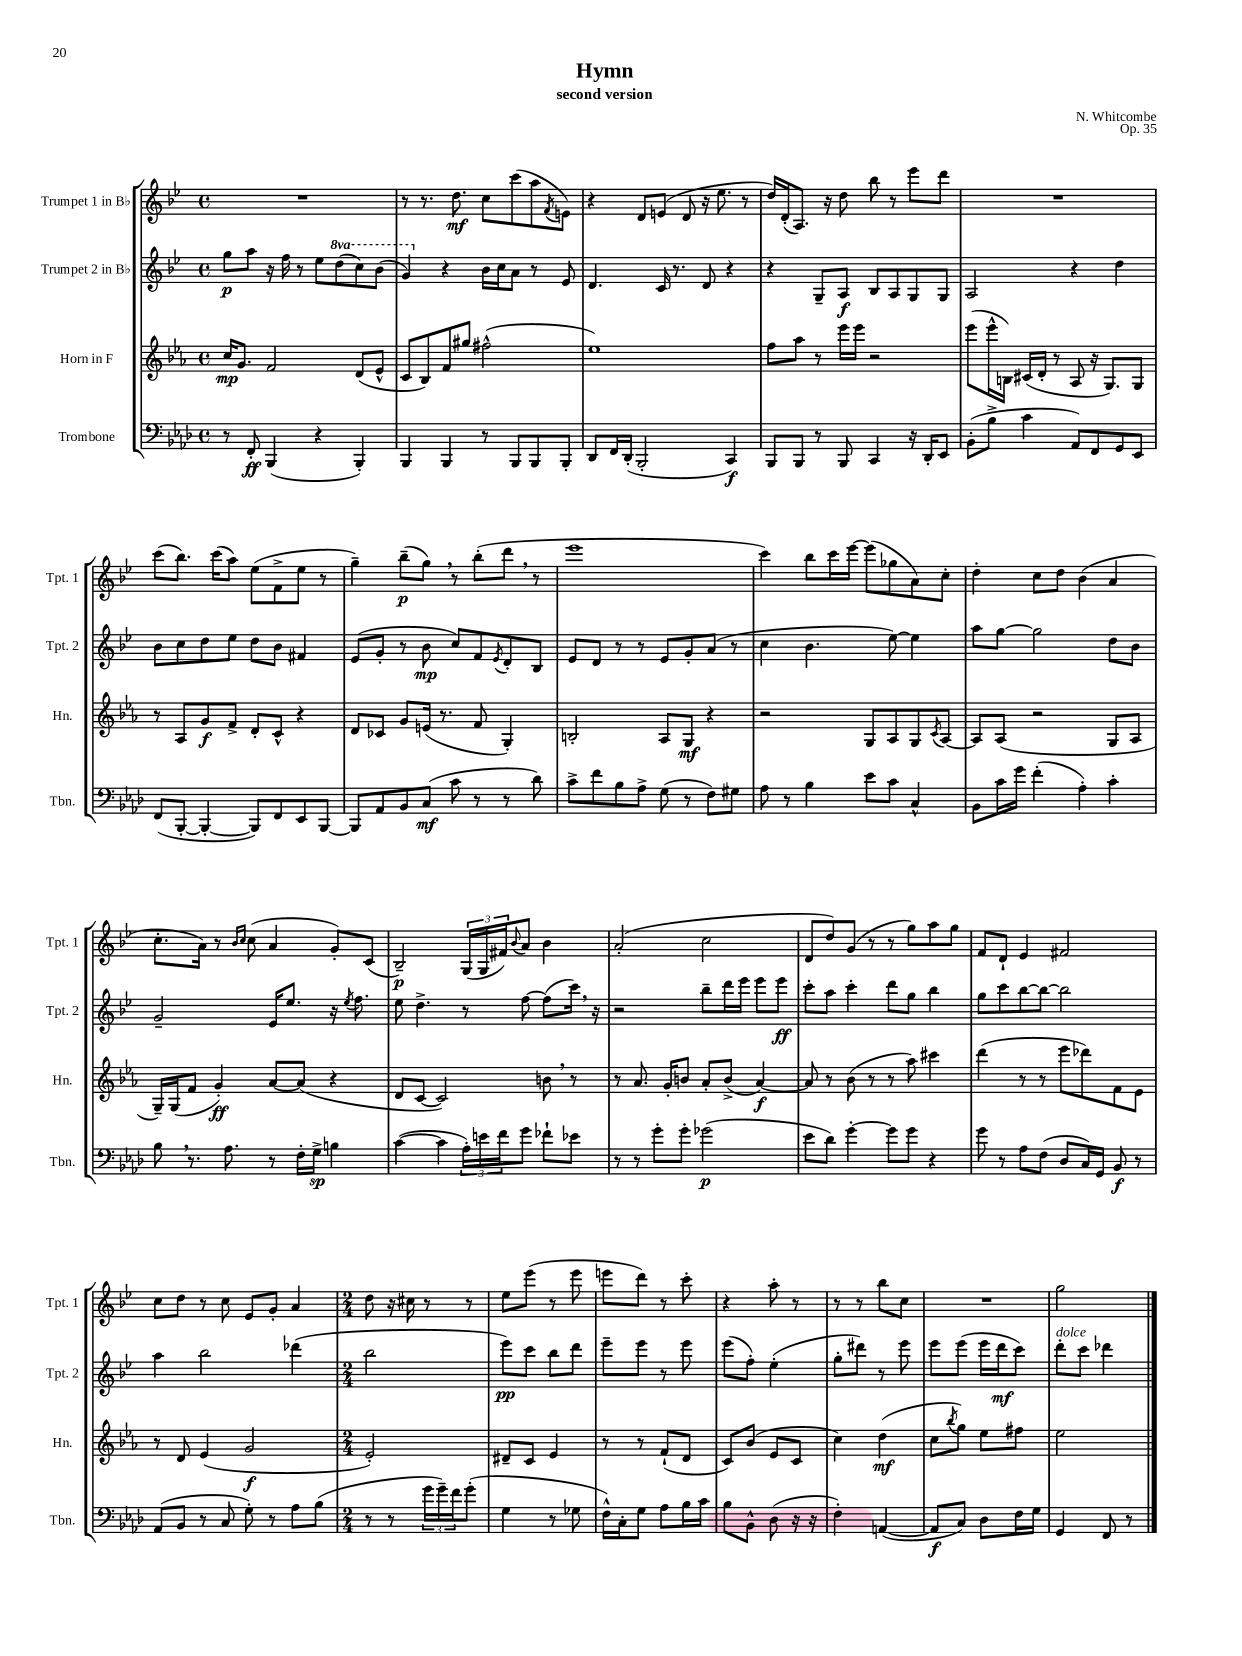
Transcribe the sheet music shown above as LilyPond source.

\header { title = "Hymn" composer = "N. Whitcombe" subtitle = "second version" opus = "Op. 35" }
<<
\new StaffGroup <<
\new Staff = "s0" \with { instrumentName = "Trumpet 1 in Bb" shortInstrumentName = "Tpt. 1" } {
    \clef treble \key bes \major \defaultTimeSignature \time 4/4
    R1 |
    r8 r8. d''8.\mf c''8 c'''8( a''8 \acciaccatura { f'8 } e'8) |
    r4 d'8 e'8( d'8 r16 ees''8. r8 |
    d''16) d'16-.( a8.) r16 d''8 bes''8 r8 ees'''8 d'''8 |
    R1 |
    c'''8( bes''8.) c'''16( a''8) ees''8( f'8-> ees''8 r8 |
    g''4--) bes''8--\p( g''8) \breathe r8 bes''8-.( d'''8 \breathe r8 |
    ees'''1 |
    c'''4) bes''8 c'''16 ees'''16~ ees'''8( ges''8 a'8) c''8-. |
    d''4-. c''8 d''8 bes'4( a'4 |
    c''8.-. a'16) r8 \grace { bes'16 c''16 } c''8( a'4 g'8-.) c'8( |
    bes2--\p) \tuplet 3/2 { g16( g16 fis'16) } \appoggiatura { bes'8 } a'8 bes'4 |
    a'2-.( c''2 |
    d'8 d''8) g'8( r8 r8 g''8) a''8 g''8 |
    f'8 d'8-! ees'4 fis'2 |
    c''8 d''8 r8 c''8 ees'8 g'8-. a'4 |
    \numericTimeSignature \time 2/4 d''8 r16 cis''16 r8 r8 |
    ees''8 ees'''8( r8 ees'''8 |
    e'''8 d'''8) r8 c'''8-. |
    r4 a''8-. r8 |
    r8 r8 bes''8 c''8 |
    R2 |
    g''2 \bar "|." |
}
\new Staff = "s1" \with { instrumentName = "Trumpet 2 in Bb" shortInstrumentName = "Tpt. 2" } {
    \clef treble \key bes \major \defaultTimeSignature \time 4/4 \set Staff.ottavationMarkups = #ottavation-simple-ordinals
    g''8\p a''8 r16 f''16 r8 ees''8 \ottava #1 d'''8( c'''8) bes''8( |
    g''4) \ottava #0 r4 bes'16 c''16 a'8 r8 ees'8 |
    d'4. c'16 r8. d'8 r4 |
    r4 g8-- a8\f bes8 a8 g8 g8 |
    a2 r4 d''4 |
    bes'8 c''8 d''8 ees''8 d''8 bes'8 fis'4 |
    ees'8( g'8-. r8 bes'8\mp c''8) f'8 \acciaccatura { ees'8 } d'8-. bes8 |
    ees'8 d'8 r8 r8 ees'8 g'8-. a'8( r8 |
    c''4 bes'4. ees''8~) ees''4 |
    a''8 g''8~ g''2 d''8 bes'8 |
    g'2-- ees'16 ees''8. r16 \acciaccatura { ees''8 } f''8. |
    ees''8 d''4.-> r8 f''8~ f''8( c'''16) \breathe r16 |
    r2 bes''8-- d'''16 ees'''16 ees'''8 ees'''8\ff |
    c'''8-. a''8 c'''4-. d'''8 g''8 bes''4 |
    g''8 c'''8 bes''8~ bes''8~ bes''2 |
    a''4 bes''2 des'''4( |
    \numericTimeSignature \time 2/4 bes''2 |
    ees'''8\pp) c'''8 bes''8 d'''8 |
    ees'''8-- ees'''8 r8 ees'''8 |
    ees'''8( f''8-.) ees''4-.( |
    g''8-. dis'''8) r8 ees'''8 |
    ees'''8 ees'''8( ees'''16 d'''16\mf c'''8) |
    d'''8-.^\markup { \italic "dolce" } c'''8 des'''4 \bar "|." |
}
\new Staff = "s2" \with { instrumentName = "Horn in F" shortInstrumentName = "Hn." } {
    \clef treble \key ees \major \defaultTimeSignature \time 4/4
    c''16\mp g'8. f'2 d'8( ees'8-^ |
    c'8 bes8) f'8 gis''8 fis''2-^( |
    ees''1) |
    f''8 aes''8 r8 ees'''16 ees'''16 r2 |
    ees'''8( ees'''16-^ b16) cis'16( d'16-. r8 aes8 r16 g8.) g8 |
    r8 aes8 g'8\f f'8-> d'8-. c'8-^ r4 |
    d'8 ces'8 g'8 e'16( r8. f'8 g4-.) |
    b2-. aes8 g8\mf r4 |
    r2 g8 aes8 g8 \acciaccatura { c'8 } aes8~ |
    aes8 aes8( r2 g8 aes8 |
    g16--) g16( f'8 g'4-.\ff) aes'8~ aes'8( r4 |
    d'8 c'8~ c'2) b'8 \breathe r8 |
    r8 aes'8. g'16-. b'8 aes'8-. b'8->( aes'4~\f) |
    aes'8 r8 bes'8( r8 r8 aes''8) cis'''4 |
    d'''4( r8 r8 ees'''8 des'''8) f'8 ees'8 |
    r8 d'8 ees'4( g'2\f |
    \numericTimeSignature \time 2/4 ees'2-.) |
    dis'8-- c'8 ees'4 |
    r8 r8 f'8-!( d'8 |
    c'8) bes'8( ees'8 c'8 |
    c''4) d''4\mf( |
    c''8 \acciaccatura { bes''8 } g''8) ees''8 fis''8 |
    ees''2 \bar "|." |
}
\new Staff = "s3" \with { instrumentName = "Trombone" shortInstrumentName = "Tbn." } {
    \clef bass \key aes \major \defaultTimeSignature \time 4/4
    r8 f,8-.\ff bes,,4( r4 bes,,4-.) |
    bes,,4 bes,,4 r8 bes,,8 bes,,8 bes,,8-. |
    des,8 f,16 des,16-.( bes,,2-. c,4\f) |
    bes,,8 bes,,8 r8 bes,,8 c,4 r16 des,16-. ees,8 |
    bes,8-.( bes8-> c'4 aes,8) f,8 g,8 ees,8 |
    f,8( bes,,8~-. bes,,4~-. bes,,8) f,8 ees,8 bes,,8~ |
    bes,,8 aes,8 bes,8 c8\mf( c'8 r8 r8 des'8) |
    c'8-> f'8 bes8 aes8-> g8( r8 f8) gis8 |
    aes8 r8 bes4 ees'8 c'8 c4-^ |
    bes,8 c'16 g'16 f'4-.( aes4-.) c'4-. |
    bes8 \breathe r8. aes8. r8 f16-. g16->\sp b4 |
    c'4~( c'4 \tuplet 3/2 { aes16-.) e'16 f'16 } g'8 fes'8-! ees'8 |
    r8 r8 g'8-. g'8-. ges'2\p( |
    ees'8 des'8) g'4~-. g'8 g'8 r4 |
    g'8 r8 aes8 f8( des8 c16) g,16 bes,8\f r8 |
    aes,8( bes,8 r8 c8 g8-.) r8 aes8 bes8( |
    \numericTimeSignature \time 2/4 r8 r8 \tuplet 3/2 { g'16 g'16--) f'16 } g'8-.( |
    g4 r8 ges8 |
    f16-^) c16-. g8 aes8 bes16 c'16 |
    bes8 bes,8-^ des8( r16 r16 |
    f4-.) a,4~( |
    a,8\f c8) des8 f16 g16 |
    g,4 f,8 r8 \bar "|." |
}
>>
>>
\layout { \context { \Score \remove "Bar_number_engraver" } }
